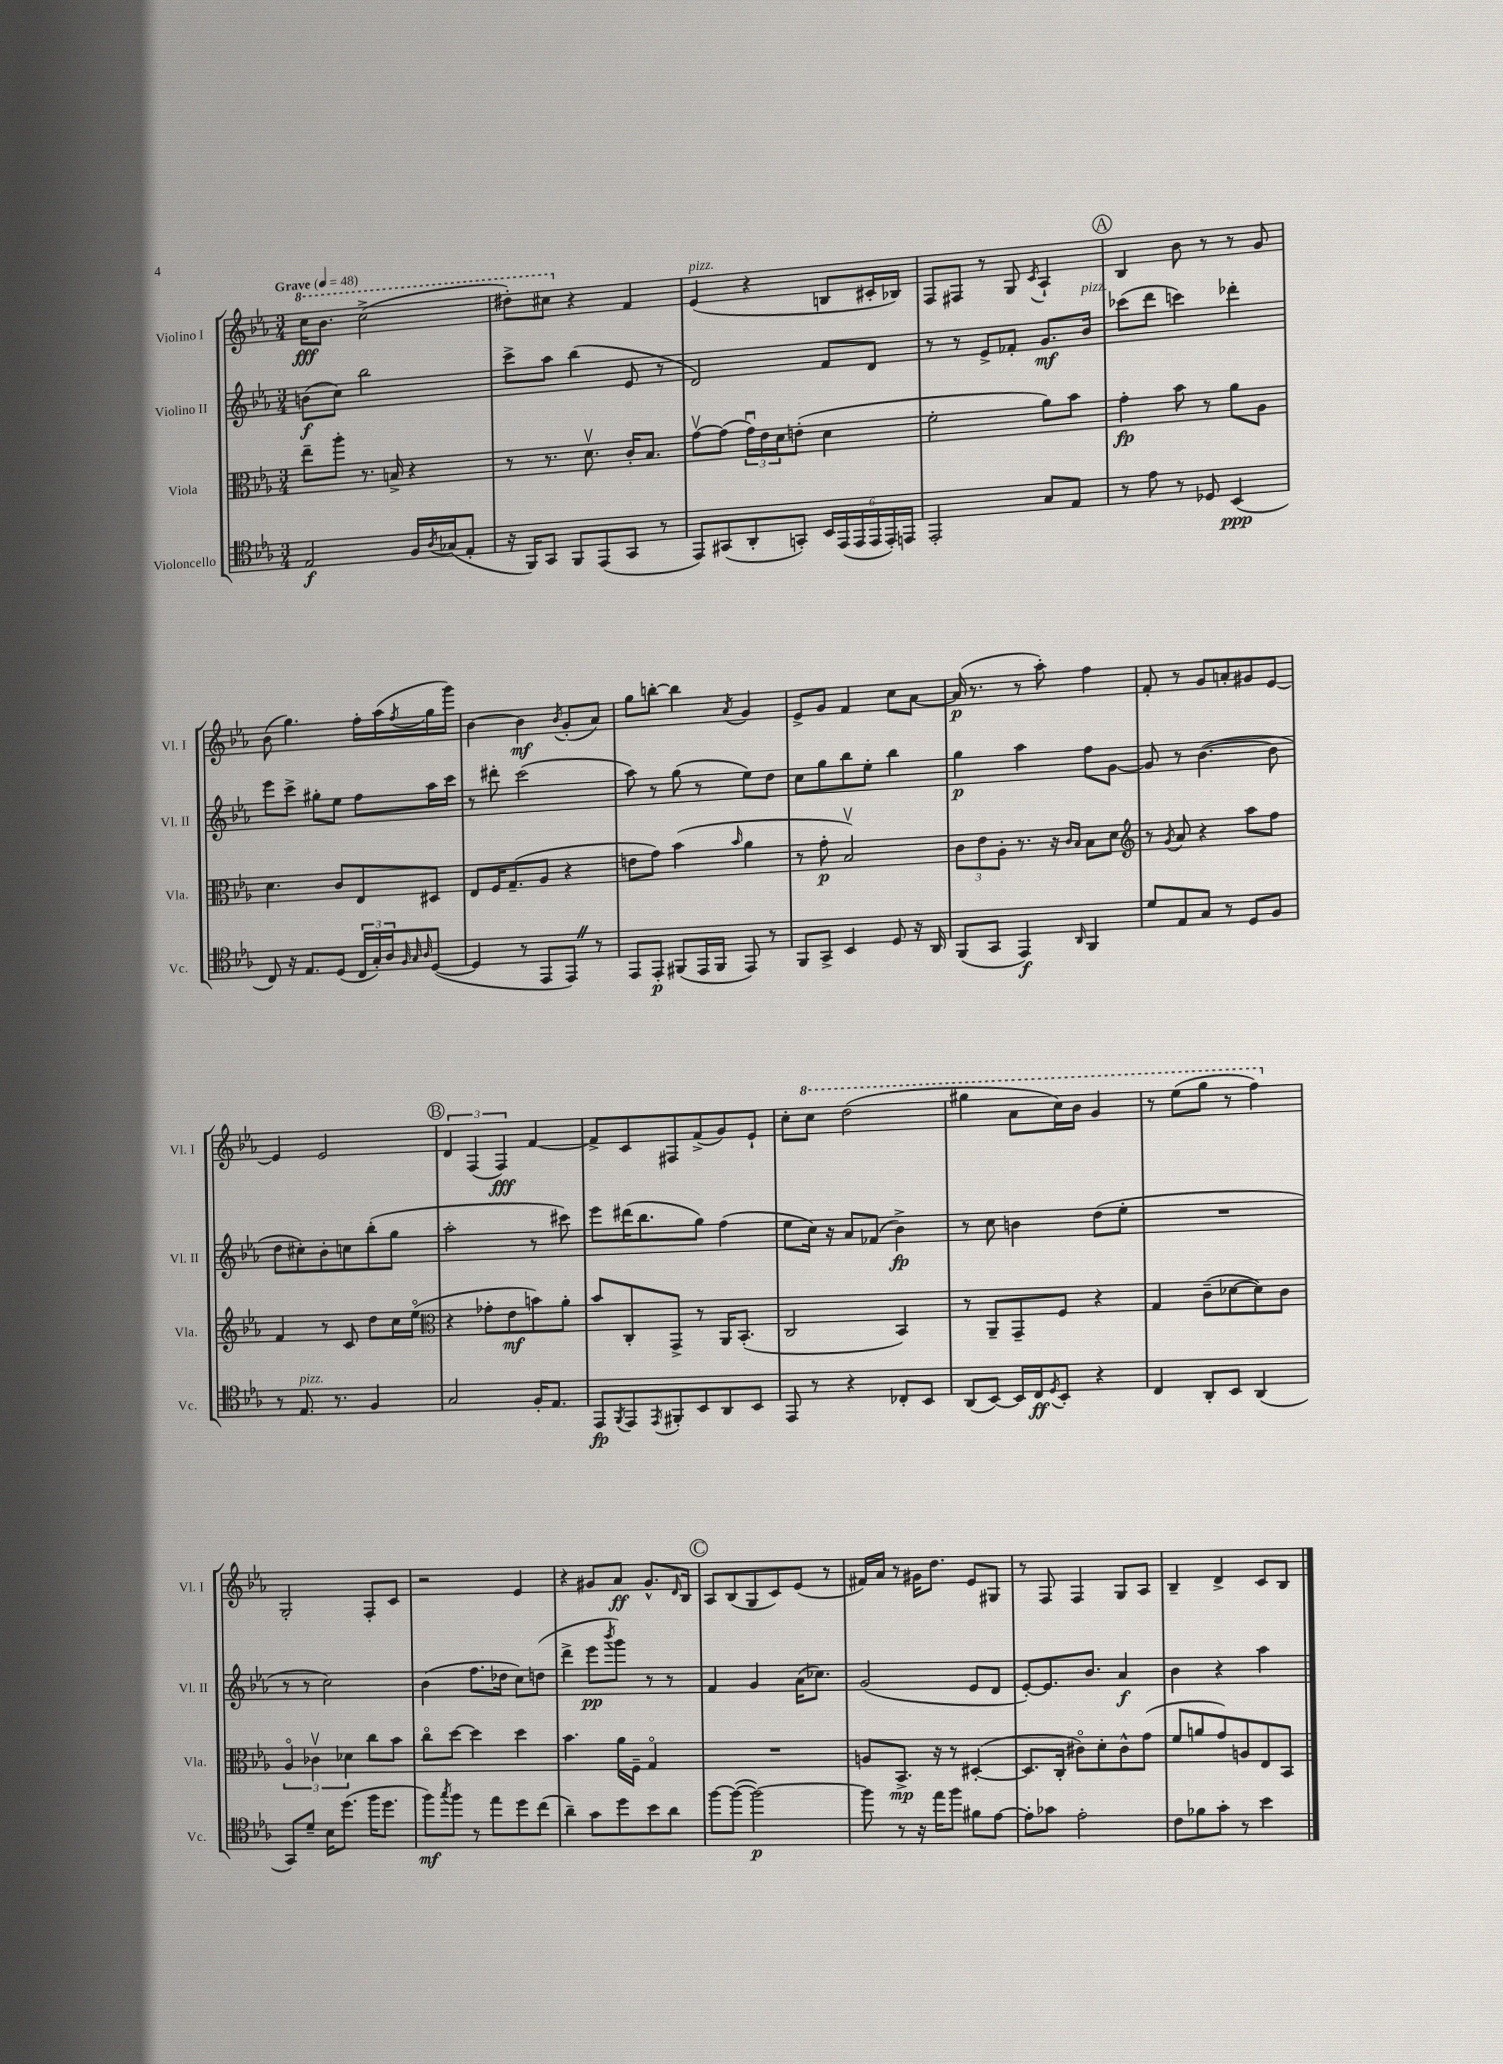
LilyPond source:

<<
\new StaffGroup <<
\new Staff = "s0" \with { instrumentName = "Violino I" shortInstrumentName = "Vl. I" } {
    \clef treble \key ees \major \numericTimeSignature \time 3/4 \tempo "Grave" 4 = 48
    \ottava #1 c'''16\fff bes''8. c'''2->( |
    dis'''8-.) cis'''8 \ottava #0 r4 f'4 |
    ees'4^\markup { \italic "pizz." }( r4 b8 cis'16-. bes16) |
    f8 fis8 r8 g8 \acciaccatura { c'8 } aes4-! |
    \mark \markup { \circle "A" } bes4 bes'8 r8 r8 g'8 |
    bes'8( g''4.) f''16-. aes''16( \acciaccatura { f''8 } g''16 g'''16) |
    bes'4~ bes'4\mf \acciaccatura { bes'8 } g'8-.( aes'8) |
    g''8 b''8~-. b''4 \acciaccatura { aes'8 } g'4 |
    ees'8-> g'8 f'4 c''8 aes'8~ |
    aes'16\p( r8. r8 aes''8-.) f''4 |
    f'8-. r8 g'8 a'8-. gis'8 ees'8~ |
    ees'4 ees'2 |
    \mark \markup { \circle "B" } \tuplet 3/2 { d'4 f4( f4\fff) } f'4~ |
    f'8-> c'8 fis8 f'8->( g'8) ees'8-! |
    c''8-. \ottava #1 c'''8 d'''2( |
    gis'''4 aes''8 c'''16) bes''16 g''4 |
    r8 ees'''8( g'''8 r8 f'''4) \ottava #0 |
    g2-. f8-. c'8 |
    r2 ees'4 |
    r4 gis'8 aes'8\ff gis'8.-^ \grace { d'16 } bes16 |
    \mark \markup { \circle "C" } aes8 bes8( g8 c'8) ees'8( r8 |
    fis'16) aes'16 r8 gis'16 d''8. ees'8 gis8 |
    r8 f8 f4 g8 aes8 |
    bes4-- d'4-> c'8 bes8 \bar "|." |
}
\new Staff = "s1" \with { instrumentName = "Violino II" shortInstrumentName = "Vl. II" } {
    \clef treble \key ees \major \numericTimeSignature \time 3/4
    b'8\f( c''8) bes''2 |
    c'''8-> aes''8 bes''4( ees'8 r8 |
    d'2) f'8 d'8 |
    r8 r8 ees'8-> fes'8-. g'8.\mf bes'16^\markup { \italic "pizz." } |
    \mark \markup { \circle "A" } ces'''8( d'''8 c'''4) des'''4-. |
    ees'''8 c'''8-> gis''8-. ees''8 f''8 aes''16 c'''16 |
    r8 dis'''8-. c'''2( |
    aes''8) r8 g''8( r8 ees''8) d''8 |
    c''8 g''8 bes''8 ees''8-. bes''4 |
    g''4\p aes''4 f''8 g'8~ |
    g'8 r8 bes'4.~( bes'8 |
    d''8 cis''8-.) bes'8-. c''8 bes''8-.( g''8 |
    \mark \markup { \circle "B" } aes''2-. r8 cis'''8) |
    ees'''8 dis'''16( bes''8. g''8) f''4( |
    ees''8 c''16) r16 aes'8 fes'8( bes'4->\fp) |
    r8 c''8 b'4 d''8( ees''8-. |
    R2. |
    r8 r8 c''2) |
    bes'4( f''8. des''16 c''8) d''8( |
    d'''4-> ees'''8\pp \acciaccatura { bes'''8 } g'''8) r8 r8 |
    \mark \markup { \circle "C" } f'4 g'4 aes'16( ces''8.) |
    g'2( ees'8 d'8 |
    ees'8~-.) ees'8. bes'8. aes'4\f |
    bes'4 r4 aes''4 \bar "|." |
}
\new Staff = "s2" \with { instrumentName = "Viola" shortInstrumentName = "Vla." } {
    \clef alto \key ees \major \numericTimeSignature \time 3/4
    ees''8-- aes''8-. r8. b16-> r4 |
    r8 r8. d'8.\upbow c'16-. bes8. |
    g'8~\upbow g'8( \tuplet 3/2 { g'16\downbow) ees'16 d'16 } e'8-.( d'4 |
    f'2-. aes'8) bes'8 |
    \mark \markup { \circle "A" } g'4-.\fp bes'8 r8 aes'8 aes8 |
    d'4. c'8 ees8 dis8 |
    ees8 f16 g8.--( aes8 r4 |
    e'8 g'8) bes'4( \grace { bes'16 } aes'4 |
    r8 g'8-.\p bes2\upbow) |
    \tuplet 3/2 { c'8 ees'8 aes8-. } r8. r16 \grace { c'16 bes16 } bes8 d'8 |
    \clef treble r8 \acciaccatura { g'8 } aes'8 r4 aes''8 f''8 |
    f'4 r8 c'8 d''8 c''16 ees''16\flageolet( |
    \mark \markup { \circle "B" } \clef alto r4 ges'8-. ees'8\mf b'8) aes'8-. |
    bes'8 c8-. g,8-> r8 aes,16 bes,8.-.( |
    c2 bes,4) |
    r8 aes,8-- g,8-- f8 r4 |
    g4 c'8--( des'8~ des'8) c'8 |
    \tuplet 3/2 { aes4\flageolet ces'4\upbow des'4 } c''8 bes'8 |
    c''8\flageolet d''8~ d''4 d''4 |
    bes'4. aes'16 f16-- g4\flageolet |
    \mark \markup { \circle "C" } R2. |
    a8 bes,8.->\mp r16 r8 dis4~-.( |
    dis8. c16-. cis'8\flageolet) d'8-. cis'8-^ g'8( |
    f'8 a'8 g'8) a8 ees8 bes,8 \bar "|." |
}
\new Staff = "s3" \with { instrumentName = "Violoncello" shortInstrumentName = "Vc." } {
    \clef tenor \key ees \major \numericTimeSignature \time 3/4
    ees2\f f16 \acciaccatura { aes8 } ges16( ees8-. |
    r16 f,16) g,8 f,8 ees,8( g,8 r8 |
    ees,8) gis,8( aes,8-. g,8-.) \tuplet 6/4 { bes,16 ees,16( ees,16 ees,16 ees,16-.) e,16 } |
    ees,2-. g8 ees8 |
    \mark \markup { \circle "A" } r8 ees'8 r8 des8 bes,4\ppp( |
    c8) r16 ees8. d8( \tuplet 3/2 { c16 g16-.) aes16 } \grace { f32 g32 aes32 } d8~( |
    d4 r8 ees,8 ees,8) \once \override BreathingSign.text = \markup { \musicglyph "scripts.caesura.straight" } \breathe r8 |
    ees,8 ees,8-.\p fis,8( ees,16 fis,16 ees,8) r8 |
    f,8 g,8-> bes,4 d8 r16 aes,16 |
    f,8( g,8 ees,4\f) \grace { aes,16 } f,4 |
    d'8 ees8 g8 r8 d8 f8 |
    r8 ees8.^\markup { \italic "pizz." } r8. f4 |
    \mark \markup { \circle "B" } g2 f16-. ees8. |
    ees,8\fp \acciaccatura { f,8 } ees,8 \acciaccatura { ees,8 } fis,8-. bes,8 aes,8 bes,8 |
    ees,8 r8 r4 ces8-. bes,8 |
    aes,8( bes,8~) bes,16 c16\ff \acciaccatura { d8 } bes,8-. r4 |
    c4 aes,8-. bes,8 aes,4( |
    g,8) d'8-- bes16 d''8.( f''16 d''8. |
    f''8\mf) \acciaccatura { g''8 } f''8 r8 ees''8 d''8 c''8( |
    aes'4--) g'8 d''8 bes'8 aes'8 |
    \mark \markup { \circle "C" } f''8~ f''8~( f''2~\p) |
    f''8 r8 r16 ees''16 f''8 fis'8 ees'8~ |
    ees'8-. ges'8 ees'2-. |
    c'8 fes'8 g'8-. r8 bes'4 \bar "|." |
}
>>
>>
\layout { \context { \Score \remove "Bar_number_engraver" } }
